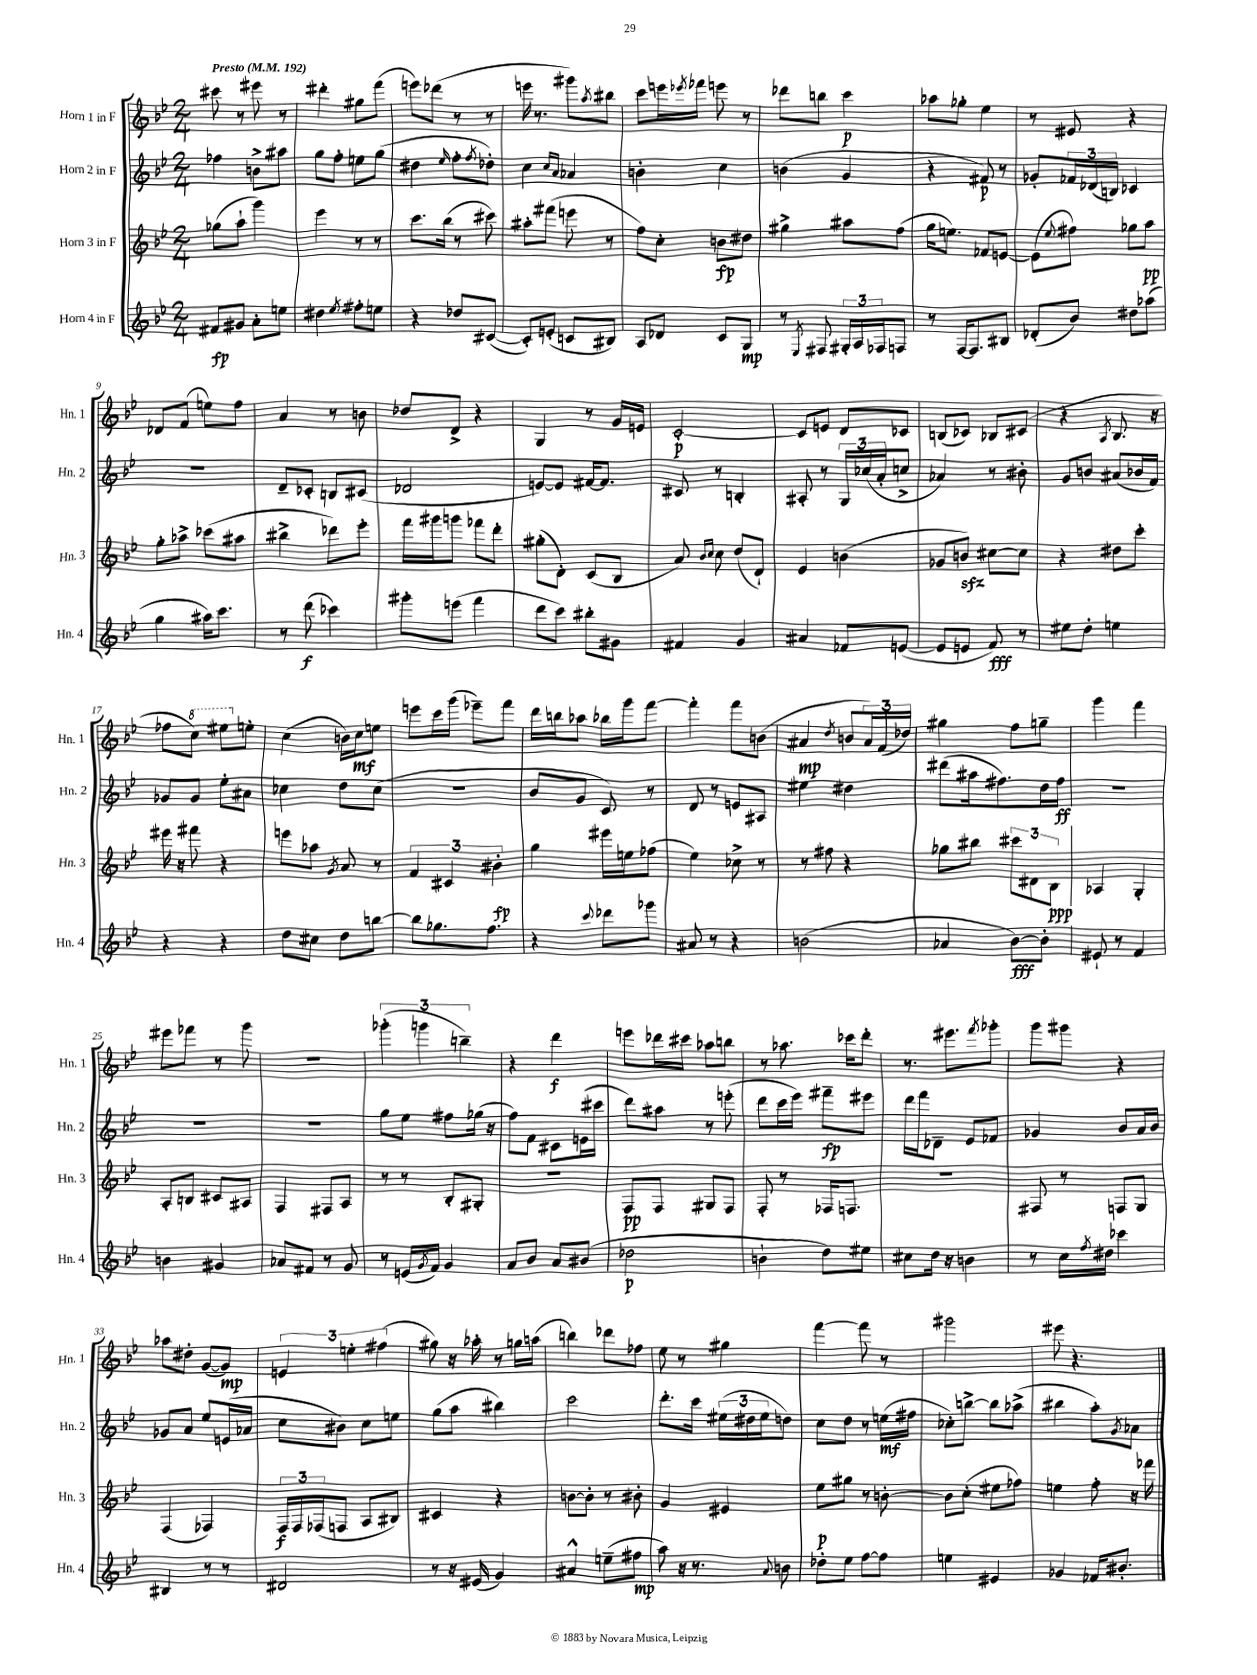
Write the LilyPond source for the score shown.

<<
\new StaffGroup <<
\new Staff = "s0" \with { instrumentName = "Horn 1 in F" shortInstrumentName = "Hn. 1" } {
    \clef treble \key bes \major \numericTimeSignature \time 2/4 \tempo "Presto" 4 = 192
    cis'''8 r8 eis'''8 r8 |
    dis'''4-. gis''8 f'''8( |
    e'''8) des'''8( r8 r8 |
    e'''16 r8. gis'''8) \acciaccatura { a''8 } bis''8 |
    c'''8 e'''16 \acciaccatura { ees'''8 } fes'''16 e'''8 r8 |
    des'''8 b''8 c'''4\p |
    aes''8 ges''8-. ees''4 |
    r8 eis'8 r4 |
    des'8 f'8( e''8) f''8 |
    a'4 r8 b'8 |
    des''8 d'8-> r4 |
    g4 r8 g'16 e'16 |
    c'2~-.\p |
    c'8 e'8 d'8 ces'8 |
    b8( ces'8) bes8 cis'8( |
    r4 \acciaccatura { a8 } bes8. r16 |
    fes''8 \ottava #1 c'''8) eis'''8 \ottava #0 e''8-. |
    c''4( b'16) c''16\mf e''8 |
    e'''8 c'''16 g'''16( ees'''8--) f'''8 |
    d'''16 b''16 aes''8 bes''16 g'''16 f'''8~ |
    f'''4-. f'''8 b'8( |
    ais'4\mp \acciaccatura { d''8 } b'8 \tuplet 3/2 { ais'16) f'16( des''16) } |
    gis''4 f''8 g''8-- |
    g'''4 f'''4 |
    eis'''8 fes'''8 r8 g'''8 |
    R2 |
    \tuplet 3/2 { ges'''4-.( g'''4 b''4--) } |
    r4 d'''4\f |
    e'''8 des'''16 cis'''16 aes''8 b''8 |
    r8 aes''8. ces'''16 d'''8-. |
    r8. eis'''8. \acciaccatura { f'''8 } ges'''8-. |
    g'''8 gis'''8 r4 |
    aes''8 dis''8-. g'8~( g'8\mp) |
    \tuplet 3/2 { e'4 e''4-. fis''4( } |
    gis''8) r16 aes''16-. r8 g''16 a''16( |
    b''4) des'''8 fes''8 |
    ees''8 r8 gis''4 |
    f'''4~ f'''8 r8 |
    gis'''2 |
    eis'''8 r4. \bar "|." |
}
\new Staff = "s1" \with { instrumentName = "Horn 2 in F" shortInstrumentName = "Hn. 2" } {
    \clef treble \key bes \major \numericTimeSignature \time 2/4
    fes''4 b'8-> ais''8 |
    g''8 f''8-. e''8 g''8( |
    dis''4 \grace { ees''16 } f''8-. \acciaccatura { f''8 } des''8-.) |
    c''4 \grace { c''16 a'16 } aes'4 |
    b'4-. c''4 |
    b'4( g'4 |
    r4 fis'8\p) r8 |
    ges'8-. \tuplet 3/2 { fes'16 des'16( b16) } ces'4 |
    R2 |
    d'8-- ces'8-. b8 cis'8( |
    des'2 |
    e'8~) e'8 fis'16~ fis'8. |
    cis'8 r8 b4-. |
    ais8-. r8 \tuplet 3/2 { g16 ces''16( a'16-. } c''8-> |
    aes'4) r8 bis'8-. |
    g'8 b'8 ais'8( bes'16 f'16) |
    ges'8 ges'8 ees''8-. ais'8 |
    ces''4 d''8 ces''8( |
    R2 |
    bes'8 g'8 c'8) r8 |
    d'8 r8 e'8 ais8 |
    eis''4 dis''4 |
    dis'''8( ais''16 fis''8.) d''16 fis''16\ff |
    R2 |
    R2 |
    R2 |
    g''8 ees''8 fis''8 ges''16( r16 |
    f''8) f'8 cis'8 e'16( cis'''16 |
    d'''8) ais''8 r8 e'''8-.( |
    d'''8 c'''16 ees'''16) fis'''8--\fp eis'''8 |
    d'''16 f'''16 des'8-- ees'8 fes'8 |
    ges'4 bes'8 a'16 bes'16 |
    ges'8 a'8 ees''8 e'16( aes'16 |
    c''8 bis'8) c''8 e''8 |
    g''8( a''8 bis''4) |
    c'''2 |
    d'''8.-. c'''16 \tuplet 3/2 { eis''16( dis''16 eis''16 } d''8) |
    c''8 d''8 r8 e''16\mf( fis''16 |
    ces''8-.) b''8~-> b''8 aes''8->( |
    bis''4 a''8-.) \acciaccatura { g'8 } aes'8 \bar "|." |
}
\new Staff = "s2" \with { instrumentName = "Horn 3 in F" shortInstrumentName = "Hn. 3" } {
    \clef treble \key bes \major \numericTimeSignature \time 2/4
    ges''8( a''8-! g'''4) |
    ees'''4 r8 r8 |
    c'''8. bes''16( r8 cis'''8) |
    ais''8-. fis'''8( e'''8 r8 |
    f''8) c''8-. b'8\fp dis''8 |
    gis''4-> ais''8 f''8( |
    g''16 e''8.) fes'8 e'8~ |
    e'8( \appoggiatura { ees''8 } fis''8) ges''8 a''8\pp |
    g''8-. aes''8-> ces'''8( ais''8 |
    bis''4-> des'''8) ees'''8-. |
    f'''16 gis'''16 g'''8 fes'''8 d'''8-. |
    gis''8-.( d'8-.) c'8( bes8 |
    a'8) \grace { bes'16 c''16 } c''8 d''8( d'8-!) |
    ees'4 b'4( |
    ges'8 b'8\sfz) cis''8~ cis''8 |
    r4 dis''8 c'''8-. |
    eis'''16 r16 fis'''8 r4 |
    e'''8 aes''8 \acciaccatura { g'8 } a'8 r8 |
    \tuplet 3/2 { f'4 cis'4 bis'4-.\fp } |
    g''4 eis'''16 e''16 fes''8( |
    ees''4) ces''8-> r8 |
    r8 fis''8 r4 |
    ges''8 bis''8 \tuplet 3/2 { cis'''8 dis'8 bes8\ppp } |
    aes4 g4-. |
    a8-. b8 cis'8 ais8 |
    f4 fis8 a8 |
    r8 r8 bes8-. gis8-. |
    r2 |
    f8\pp f8 gis8 f8 |
    f8-. r8 fes16 f8. |
    r2 |
    fis8 r8 f8 g8 |
    f4( fes4) |
    \tuplet 3/2 { f16\f f16 fes16( } f8 a8 bis8) |
    cis'4 r4 |
    b'8~ b'8-. r8 bis'8-. |
    g'4 eis'4 |
    ees''8\p gis''8 r8 b'8~-. |
    b'8 c''8-.( eis''8 fes''8) |
    e''4 f''8-. r16 fes'''16 \bar "|." |
}
\new Staff = "s3" \with { instrumentName = "Horn 4 in F" shortInstrumentName = "Hn. 4" } {
    \clef treble \key bes \major \numericTimeSignature \time 2/4
    fis'8\fp gis'8 a'8-. e''8 |
    dis''4 \acciaccatura { ees''8 } fis''8-. e''8 |
    r4 des''8 cis'8~( |
    cis'8-.) e'8-.( c'8 bis8) |
    a8 des'8 c'8 g8\mp |
    r8 \acciaccatura { ees8 } fis8 \tuplet 3/2 { gis16-. a16 fes16 } f8 |
    r8 f16~ f8. bis8 |
    des'8-.( bes'8) dis''8 aes''8( |
    g''4 ais''16) c'''8. |
    r8 d'''8\f( ces'''4) |
    gis'''8-. e'''8( f'''4 |
    d'''8 c'''8) bis''8-. gis'8 |
    fis'4 g'4 |
    ais'4 fes'8 e'8~( |
    e'8 e'8 f'8\fff) r8 |
    eis''8 d''8-. e''4 |
    r4 r4 |
    d''8 cis''8 d''8 b''8~ |
    b''8 ges''8. f''8. |
    r4 \appoggiatura { c'''8 } des'''8 ges'''8 |
    ais'8 r8 r4 |
    b'2( |
    aes'4 bes'8~\fff) bes'8-. |
    eis'8-! r8 f'4 |
    b'4 gis'4 |
    aes'8 fis'8 r8 g'8 |
    r8 e'16( \acciaccatura { g'8 } f'16) g'4 |
    a'8 bes'8 a'8 bis'8( |
    des''2\p |
    b'4-! d''8) eis''8 |
    cis''8 d''16 r16 b'4 |
    r8 c''16 \acciaccatura { f''8 } dis''16 ces'''4 |
    bis4 r8 r8 |
    dis'2 |
    r8 r16 eis'16( g'4) |
    ais'4-^ e''8--( fis''8\mp |
    a''8) r16 r8. \appoggiatura { a'8 } b'8 |
    des''8-. ees''8 f''8~ f''8 |
    e''4 eis'4 |
    ges'4 fes'16 bis'8.-. \bar "|." |
}
>>
>>
